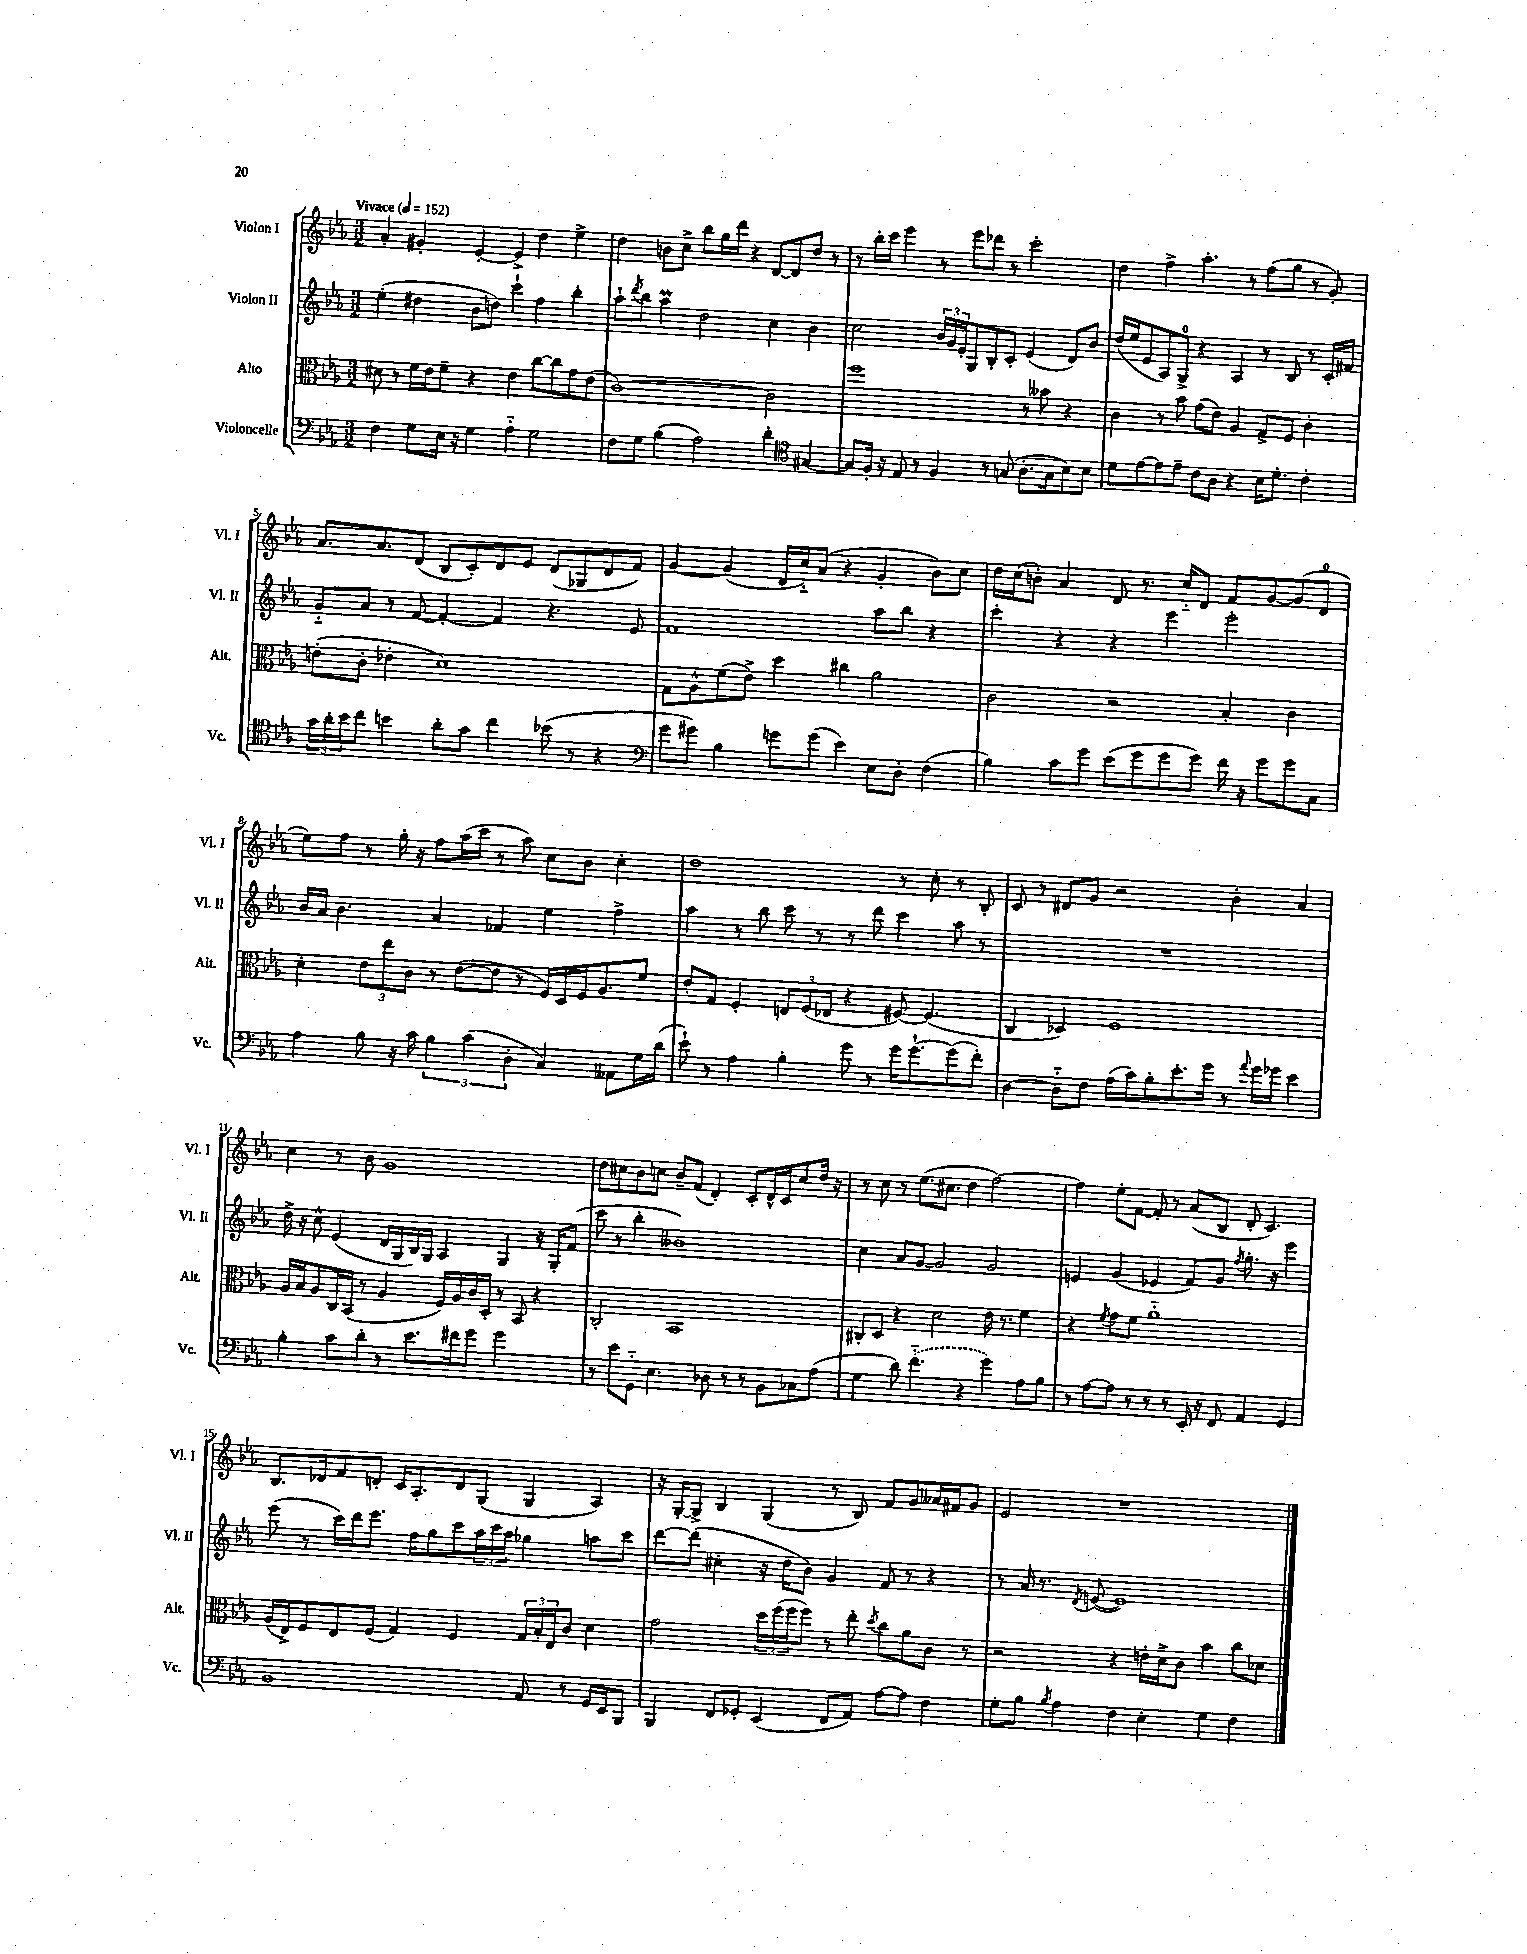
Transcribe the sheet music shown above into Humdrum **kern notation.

**kern	**kern	**kern	**kern
*staff4	*staff3	*staff2	*staff1
*clefF4	*clefC3	*clefG2	*clefG2
*k[b-e-a-]	*k[b-e-a-]	*k[b-e-a-]	*k[b-e-a-]
*M3/2	*M3/2	*M3/2	*M3/2
*MM152	*MM152	*MM152	*MM152
4F	8d#	(4ee-'	4a-'
.	8r	.	.
8G	16f	4dd#	4g#'
.	16e-	.	.
16E-	8f~	.	.
16r	.	.	.
4G	4r	8b-	[4e-'
.	.	8dd)	.
4A-'~	4e-	4ccc`	4e-^]
2G	[8cc	4ff	4dd
.	8cc]	.	.
.	8g	4bb-'	4ee-^
.	(8e-	.	.
=	=	=	=
8F	[1c)	8aa-`	4dd
.	.	8qddd	.
8G	.	8bb-	.
(4B-	.	4aa-	8b
.	.	.	8cc^
2A-)	.	2dd	8bb-
.	.	.	16gg
.	.	.	16ddd
.	.	.	4r
4d'	2c]	4cc	[8d
.	.	.	8d]
*clefC4	*	*	*
[4G#	.	4b-	8dd
.	.	.	8r
=	=	=	=
8G#]	1ff	2cc	8r
16F'	.	.	16bb-'
16r	.	.	16ccc
8E-	.	.	4eee-
8r	.	.	.
4F	.	24b-	8r
.	.	24g	.
.	.	24e-'	.
.	.	8G	8eee-
8r	.	8B-'	8ddd-
(8G	.	8c'	8r
8.A-'	8r	(4e-	2ccc'
.	8b--	.	.
16G	.	.	.
8B-)	4r	8d)	.
8B-	.	8b-	.
=	=	=	=
8d	4c	(16dd	4dd
.	.	16ee-	.
[8e-	.	8e-	.
8e-]	8r	8A-)	4ff^
8e-~	8b-	8G^	.
8c	(8g	4r	4.aa-'
8A-	8e-)	.	.
4r	4A-	4A-	.
.	.	.	8r
16B-	8G^	8r	(8ff
8.d'	.	.	.
.	8F	8B-	8gg
4c'	4c'	8r	8r
.	.	16c'	8g')
.	.	16f#	.
=	=	=	=
24g	(8e'	8g'~	8.a-
24a-'	.	.	.
24b-	.	.	.
8cc	8c'	8a-	.
.	.	.	8.a-
4b	4e-'	8r	.
.	.	[8f	(8d
8a-'	1d)	4f'_	8B-
8g	.	.	8c')
4cc	.	4f]	8d
.	.	.	8e-
(8b-	.	4.r	(8d
8r	.	.	8G-
4r	.	.	8d
.	.	8e-	8f)
=	=	=	=
*clefF4	*	*	*
8g	8G	1f	[4g
8g#)	8A-^^	.	.
4B-	(8f	.	(4g]
.	8e-^)	.	.
8g	4dd	.	16d
.	.	.	16cc'~)
(8g	.	.	(8a-
4e-)	4cc#	.	4r
8E-	2a-	8aa-	4g'
8D'	.	8bb-	.
(4F	.	4r	8b-)
.	.	.	8cc
=	=	=	=
4B-)	2c	4ccc'	16dd
.	.	.	(16cc
.	.	.	8b')
8c	.	4r	4a-
8g	.	.	.
(8e-	2r	4r	8d
8g	.	.	8.r
8g	.	4eee-	.
.	.	.	16cc'~
8g)	.	.	8d
16f	4B-'	2eee-'	8f
16r	.	.	.
8g	.	.	[8g
8g	4c	.	(8g]
8C	.	.	8d
=	=	=	=
4A-	4d'	16b-	8ee-)
.	.	16a-	.
.	.	4.b-	8ff
8B-	12e-	.	8r
.	12ee-	.	.
16r	.	.	16gg'
.	12c	.	.
16c	.	.	16r
6B-	8r	4a-	8ff
.	([8e-	.	(16aa-
(6c	.	.	.
.	.	.	16ccc
.	8e-]	4f-	8r
6D'	.	.	.
.	8r	.	8aa-)
4C)	16F)	4ee-	8cc
.	16D	.	.
.	16F	.	8b-
.	8.A-	.	.
8AA--	.	4ff^	4cc'
16G	8f	.	.
(16d	.	.	.
=	=	=	=
8e-`)	8e-'	4aa-	1dd
8r	8G	.	.
4A-	4F'	8r	.
.	.	8bb-	.
4B-'	12E	8ccc	.
.	(12F	.	.
.	.	8r	.
.	12E-	.	.
8g	4r	8r	.
8r	.	8ddd	.
16g	[8F#)	4ccc	8r
[8.g`	.	.	.
.	(4.F#]	.	8cc'
(8g]	.	8aa-	8r
8f')	.	8r	8B-'
=	=	=	=
[4D	4C	1.r	8c
.	.	.	8r
8D'~]	4D-)	.	8d#
8F	.	.	8g
(16A-	1F	.	2r
16c)	.	.	.
8B-'	.	.	.
8.e-'	.	.	.
16g	.	.	.
8r	.	.	4b-'
8qqa-	.	.	.
16g	.	.	.
16g-	.	.	.
4e-	.	.	4a-
=	=	=	=
4B-'	16A-	16dd^	4cc
.	16B-	16r	.
.	8A-	8cc^^	.
8c	16C	(4e-	8r
.	(16BB-	.	.
8d'	8r	.	8b-
8r	4A-	16d	1g
.	.	16G	.
8.e-	.	16B-)	.
.	.	16G	.
.	16F)	4A-	.
16f#	16A-	.	.
8g	16c	.	.
.	16D'	.	.
2g	8r	4G	.
.	8BB-	.	.
.	4r	16r	.
.	.	16G'	.
.	.	(8f	.
=	=	=	=
8r	2C'	8ccc	8dd
8e-	.	8r	8cc#
8GG'~	.	4bb-'	8b-
4.E-	.	.	8cc
.	1BB-	1b--)	8b-~
.	.	.	(8f
8D-	.	.	4d')
8r	.	.	.
8r	.	.	8c'
8BB-	.	.	16d^^
.	.	.	16c
8C-	.	.	8cc
(8A-	.	.	16dd
.	.	.	16r
=	=	=	=
4G	8C#'	4cc	8r
.	8D	.	8cc
8d)	4r	8a-	8r
(4.f'~	.	[8g	(8.ee-
.	2d	2g]	.
.	.	.	8.cc#
4r	.	.	4dd
4g)	16e-	2g	[2ff)
.	8.r	.	.
8A-	4f	.	.
8B-	.	.	.
=	=	=	=
8r	4r	4e	4ff]
[8A-	.	.	.
.	8qf	.	.
8A-]	8g	(4g	8ee-'
8r	8f	.	[8f
8r	1a-'~	4e-	8f']
8r	.	.	8r
16EE-'	.	8f)	(8a-
16r	.	.	.
8FF	.	8g	8B-
.	.	8qff	.
4AA-	.	8.gg'	8d'
.	.	.	4.c)
.	.	16r	.
4GG	.	4eee-	.
=	=	=	=
1BB-	(16A-	(8eee-	8.B-
.	16E-^)	.	.
.	8F	8r	.
.	.	.	16d-
.	8E-	16ccc)	8f
.	.	16ddd	.
.	(8F	8.eee-	8d'
.	4G)	.	16c
.	.	16ff	8.A-'
.	.	8gg	.
.	4F	8ccc	8d
.	.	24aa-	(8G
.	.	24ccc	.
.	.	24aa-	.
8AA-	24G	4gg-	4G
.	24B-'	.	.
.	24E-	.	.
8r	8c	.	.
16GG	4d	8aa	4A-)
16EE-	.	.	.
8BBB-	.	8ccc	.
=	=	=	=
4BBB-	2g	[8ddd	16r
.	.	.	[16G'
.	.	(8ddd]	8G^]
8FF	.	4cc#'	4B-
8GG-'	.	.	.
(4EE-	24dd	16r	(4G
.	(24ff	.	.
.	.	16dd	.
.	24ff	.	.
.	8ff)	8b-)	.
8FF	8r	4g	8r
8AA-)	8ee-'	.	8B-)
.	8qdd	.	.
[8A-	8cc	8f	8f
8A-]	8a-	8r	8g
4F	8c	4r	16a--
.	.	.	16f#
.	8r	.	8g
=	=	=	=
8G'	2r	8r	2e-
8B-	.	16a-	.
.	.	8.r	.
8qB-	.	.	.
4A-	.	.	.
.	.	8qd	.
.	.	([8e	.
4F	4r	1e])	1r
4E-'	16e'	.	.
.	16d^	.	.
.	8c	.	.
4G	4b-	.	.
4F	8cc	.	.
.	8d-	.	.
==	==	==	==
*-	*-	*-	*-
